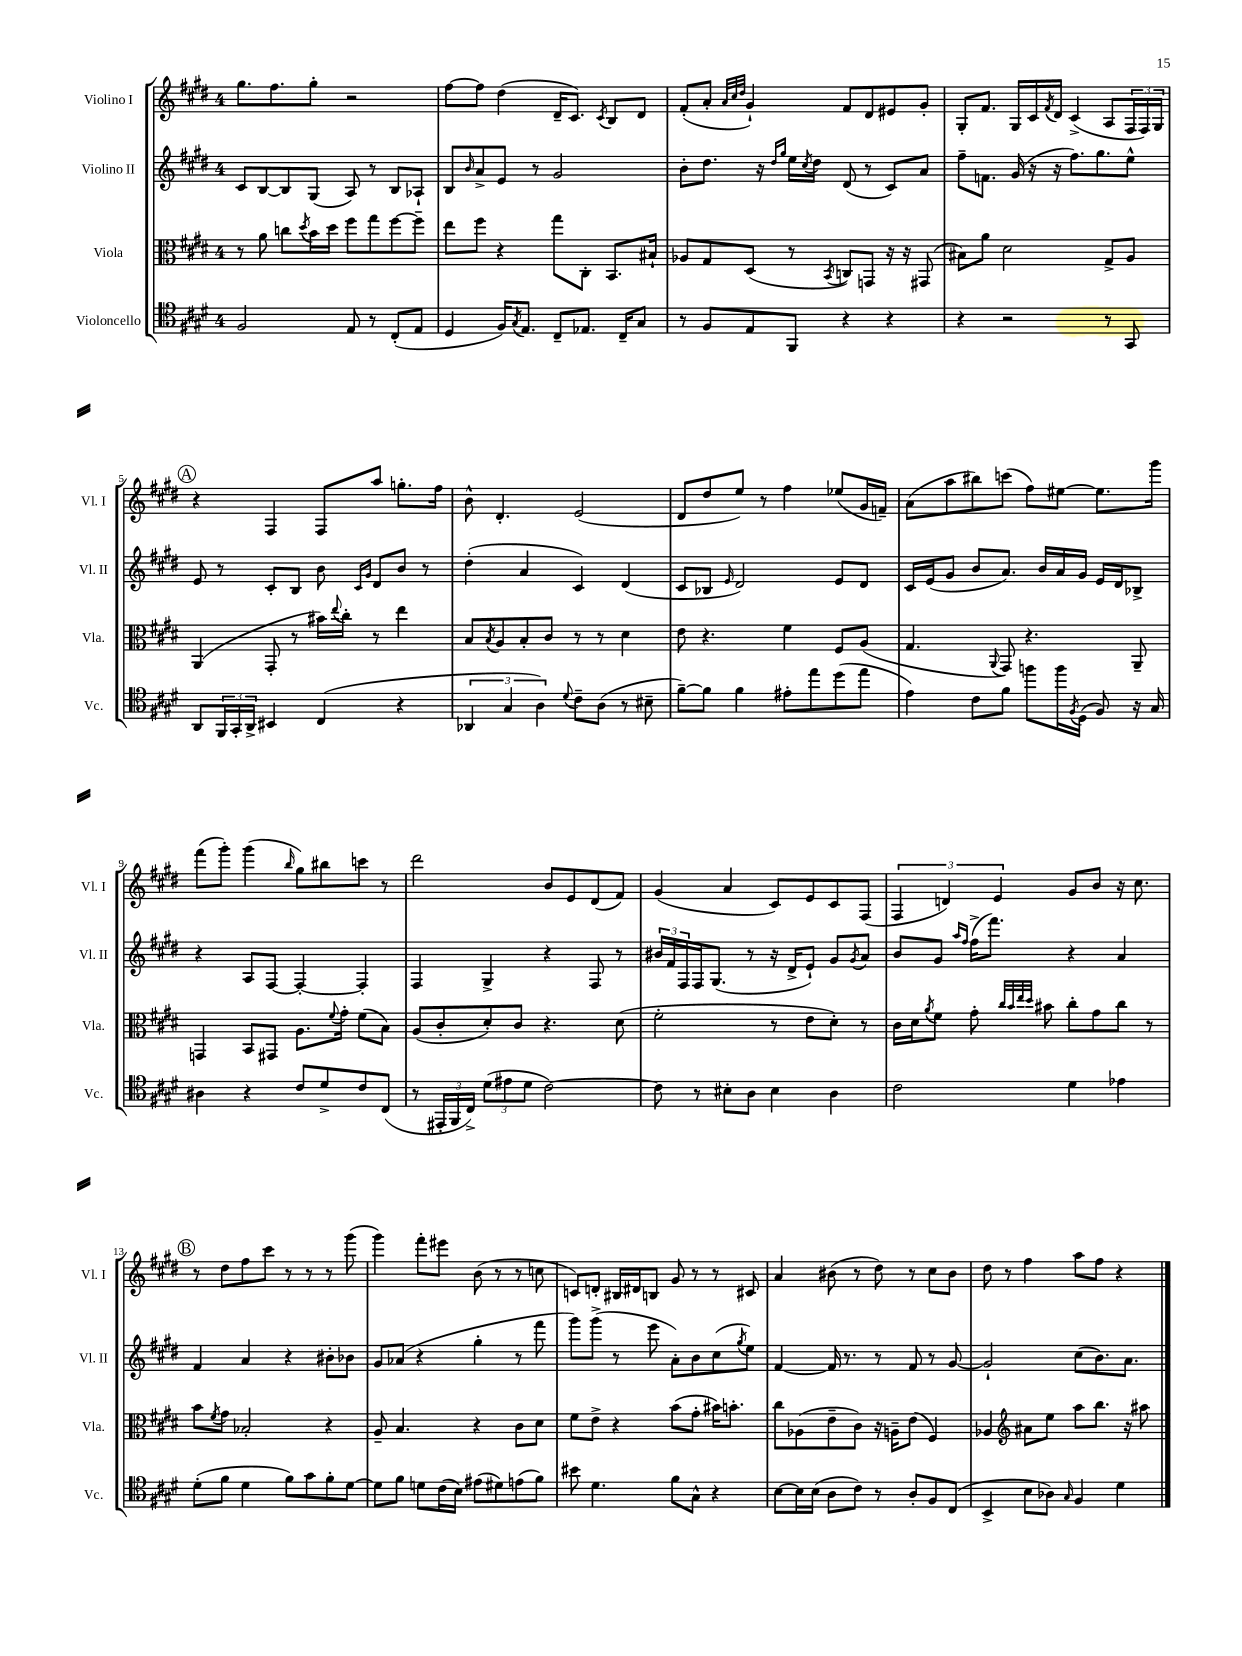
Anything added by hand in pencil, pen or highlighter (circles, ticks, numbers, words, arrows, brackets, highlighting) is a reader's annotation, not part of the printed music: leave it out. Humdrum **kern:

**kern	**kern	**kern	**kern
*staff4	*staff3	*staff2	*staff1
*clefC4	*clefC3	*clefG2	*clefG2
*k[f#c#g#d#]	*k[f#c#g#d#]	*k[f#c#g#d#]	*k[f#c#g#d#]
*M4/4	*M4/4	*M4/4	*M4/4
2F#	8r	8c#	8.gg#
.	8a	[8B	.
.	.	.	8.ff#
.	8cc	8B]	.
.	8qdd#	.	.
.	16b	(8G#	8gg#'
.	16dd#	.	.
8E	8ff#	8A)	2r
8r	8gg#	8r	.
(8C#'	[8ff#	8B	.
8E	8ff#~]	8A-`	.
=	=	=	=
4D#	8ee	8B	[8ff#
.	.	16qqb	.
.	8ff#	8a^	8ff#]
16F#)	4r	8e	(4dd#
8qG#	.	.	.
8.E	.	.	.
.	.	8r	.
8C#~	8gg#	2g#	16d#~
.	.	.	8.c#)
8.E-	8C#'	.	.
.	.	.	8qc#
.	8.BB	.	8B
16C#~	.	.	.
8G#	.	.	8d#
.	16B#`	.	.
=	=	=	=
8r	8A-	8b'	(8f#'
8F#	8G#	8.dd#	8a'
.	.	.	32qqa
.	.	.	32qqcc#
.	.	.	32qqdd#
8E	(8D#	.	4g#`)
.	.	16r	.
.	.	16qqdd#	.
.	.	16qqgg#	.
8FF#	8r	16ee	.
.	.	8qcc#	.
.	.	16dd#	.
.	8qBB	.	.
4r	8C)	(8d#	8f#
.	8GG	8r	8d#
4r	16r	8c#)	8e#
.	16r	.	.
.	(8GG#	8a	8g#'
=	=	=	=
4r	8B#)	8ff#~	8G#'
.	8a	8.f	8.f#
2r	2d#	.	.
.	.	(16g#	16G#
.	.	16r	16c#
.	.	.	8qf#
.	.	16r	16d#
.	.	8.ff#)	(4c#^
.	.	8.gg#	.
8r	8G#^	.	8A
8GG#	8A	8ee^^	24F#
.	.	.	24F#)
.	.	.	24G#
=	=	=	=
8AA	(4AA	8e	4r
24FF#	.	8r	.
24GG#'	.	.	.
24AA^	.	.	.
4BB#	8GG#'	8c#'	4F#
.	8r	8B	.
(4C#	16b#)	8b	8F#
.	8qqee	.	.
.	16cc#'	.	.
.	.	16qqc#	.
.	.	16qqg#	.
.	8r	8d#	8aa
4r	4ee	8b	8.gg'
.	.	8r	.
.	.	.	16ff#
=	=	=	=
6AA-	8B	(4dd#'	8b^^
.	8qB	.	.
.	8A	.	4.d#'
6G#	.	.	.
.	8B'	4a	.
6A)	.	.	.
.	8c#	.	.
8qqd#	.	.	.
8c#~	8r	4c#)	(2e
(8A	8r	.	.
8r	4d#	(4d#	.
8B#~	.	.	.
=	=	=	=
[8f#~)	8e	8c#	8d#
8f#]	4.r	8B-	8dd#
.	.	16qqe	.
4f#	.	2d#)	8ee)
.	.	.	8r
8e#'	4f#	.	4ff#
8ee	.	.	.
(8dd#	8F#	8e	(8ee-
8ee	(8A	8d#	16g#
.	.	.	16f~)
=	=	=	=
4e)	4.G#	16c#	(8a
.	.	(16e	.
.	.	8g#	8aa
8c#	.	8b	8bb#)
.	8qqAA	.	.
8f#	8GG#)	8.a)	(8ccc
8ff	4.r	.	8ff#)
.	.	16b	.
16ff	.	16a	[8ee#
8qF#	.	.	.
(16D#	.	16g#	.
8F#)	.	16e	8.ee#]
.	.	16d#	.
16r	8AA~	8B-^	.
16G#	.	.	16ggg#
=	=	=	=
4A#	4GG	4r	(8fff#
.	.	.	8ggg#')
4r	8BB	8A	(4ggg#
.	8GG#	[8F#	.
.	.	.	16qqbb
8c#	8.A	4F#'_	8gg#)
8d#^	.	.	8bb#
.	8qqf#	.	.
.	16g#'	.	.
8c#	(8f#	4F#']	8ccc
(8C#	8B)	.	8r
=	=	=	=
8r	(8A	4F#	2ddd#
24EE#'	8c#'	.	.
24FF#	.	.	.
24C#^)	.	.	.
(12d#	8d#')	4G#^	.
12e#	.	.	.
.	8c#	.	.
12d#	.	.	.
[2c#)	4.r	4r	8b
.	.	.	8e
.	.	8F#	(8d#
.	(8d#	8r	8f#)
=	=	=	=
8c#]	2f#'	24b#	(4g#
.	.	24f#	.
.	.	24F#	.
8r	.	16F#	.
.	.	(8.G#	.
8B#'	.	.	4a
8A	.	8r	.
4B#	8r	16r	8c#)
.	.	16d#^	.
.	8e	8e`)	8e
4A	8d#')	8g#	8c#
.	.	8qg#	.
.	8r	8a	(8F#
=	=	=	=
2c#	16c#	8b	6F#
.	16d#	.	.
.	8qa	.	.
.	8f#	8g#	.
.	.	.	6d)
.	.	16qqaa	.
.	.	16qqff#	.
.	8g#'	(16ff#^	.
.	.	8.fff#)	.
.	.	.	6e
.	32qqcc#	.	.
.	32qqb	.	.
.	32qqee	.	.
.	32qqdd#	.	.
.	8b#	.	.
4d#	8cc#'	4r	8g#
.	8g#	.	8b
4e-	8cc#	4a	16r
.	.	.	8.cc#
.	8r	.	.
=	=	=	=
(8d#'	8b	4f#	8r
.	8qf#	.	.
8f#	8g#	.	8dd#
4d#	2B-'	4a	8ff#
.	.	.	8ccc#
8f#)	.	4r	8r
8g#	.	.	8r
8f#'	4r	8b#'	8r
[8d#	.	8b-	(8ggg#
=	=	=	=
8d#]	8A~	8g#	4ggg#)
8f#	4.B	(8a-	.
8d	.	4r	8fff#'
(16c#	.	.	8eee#
16B)	.	.	.
(8e#	4r	4gg#'	(8b
8d#)	.	.	8r
(8e	8c#	8r	8r
8f#)	8d#	8fff#	8cc
=	=	=	=
8b#	8f#	8ggg#)	8c)
4.d#	8e^	(8ggg#^	8d'
.	4r	8r	16B#
.	.	.	16d#
.	.	8eee	8B
8f#	(8b	8a')	8g#
8G#^^	8g#'	8b	8r
4r	16b#)	(8cc#	8r
.	8.b'	.	.
.	.	8qgg#	.
.	.	8ee)	8c#
=	=	=	=
[8B	8cc#	[4f#	4a
16B]	(8A-	.	.
(16B	.	.	.
8A	8e~	16f#]	(8b#
.	.	8.r	.
8c#)	8c#)	.	8r
8r	16r	8r	8dd#)
.	16A~	.	.
8A'	(8e	8f#	8r
8F#	4F#)	8r	8cc#
(8C#	.	[8g#	8b#
=	=	=	=
4BB^	4A-	2g#`]	8dd#
.	.	.	8r
*	*clefG2	*	*
8B	8a#	.	4ff#
8A-)	8ee	.	.
16qqG#	.	.	.
4F#	8aa	(8cc#	8aa
.	8.bb	8.b)	8ff#
4d#	.	.	4r
.	16r	8.a	.
.	8aa#	.	.
==	==	==	==
*-	*-	*-	*-
